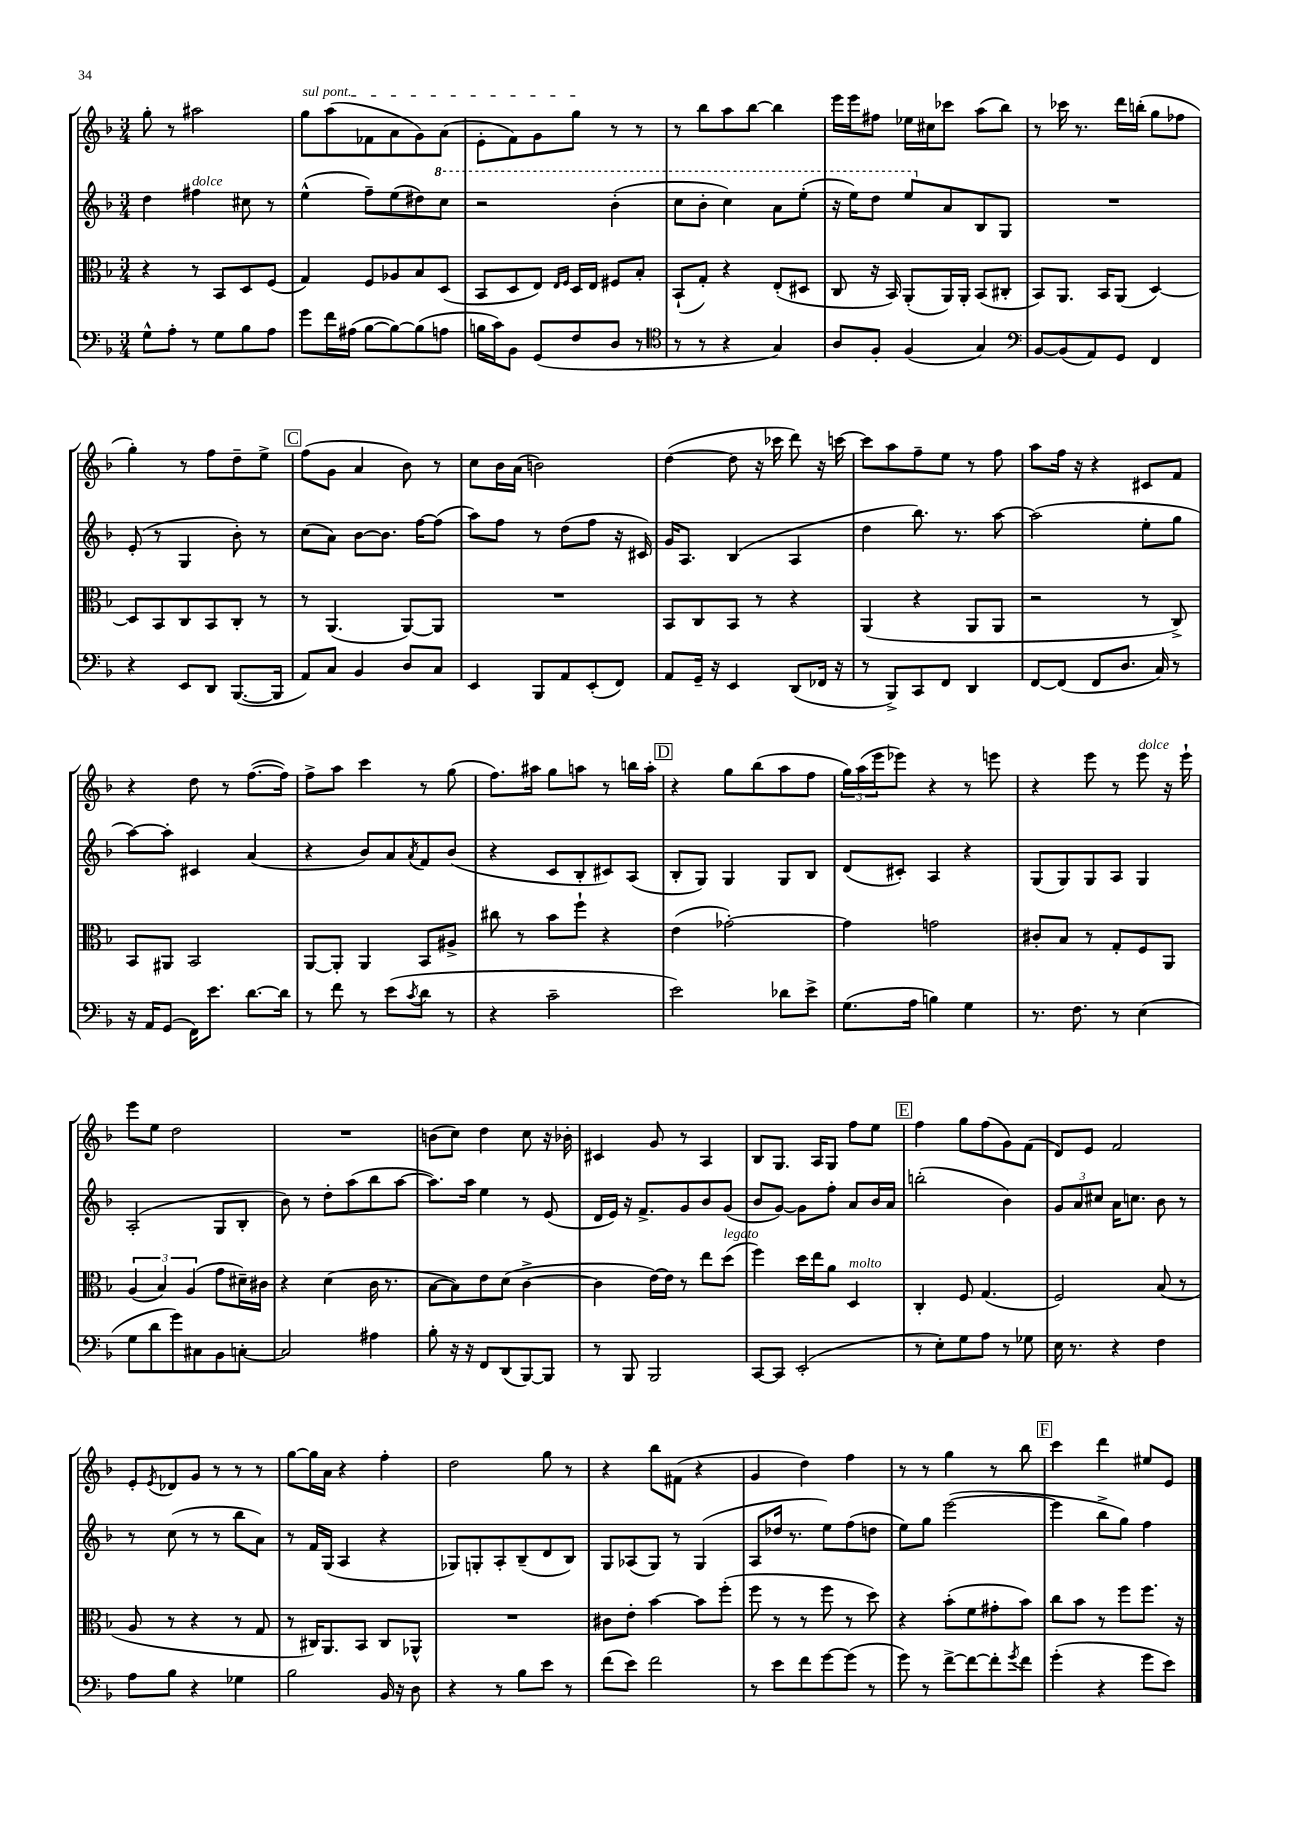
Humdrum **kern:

**kern	**kern	**kern	**kern
*staff4	*staff3	*staff2	*staff1
*clefF4	*clefC3	*clefG2	*clefG2
*k[b-]	*k[b-]	*k[b-]	*k[b-]
*M3/4	*M3/4	*M3/4	*M3/4
8G^^	4r	4dd	8gg'
8A'	.	.	8r
8r	8r	4ff#	2aa#
8G	8BB-	.	.
8B-	8D	8cc#	.
8A	(8F	8r	.
=	=	=	=
8g	4G)	(4ee^^	8gg
16f	.	.	(8aa
(16A#	.	.	.
[8B-	8F	8ff~)	8f-
8B-_)	8A-	(8ee	8a
(8B-]	8B-	8dd#)	8g)
8A	(8D	8ccc	(8a
=	=	=	=
16B	8BB-	2r	8e'
16c)	.	.	.
8BB-	8D	.	8f)
(8GG	8E)	.	8g
.	16qqE	.	.
.	16qqF	.	.
8F	16D	.	8gg
.	16E	.	.
8D	8F#	(4bb-'	8r
8r	8B-'	.	8r
=	=	=	=
*clefC4	*	*	*
8r	(8BB-`	8ccc	8r
8r	8G')	8bb-'	8bb-
4r	4r	4ccc)	8aa
.	.	.	[8bb-
4G)	(8E'	8aa	4bb-]
.	8D#	(8eee'	.
=	=	=	=
8A	8C	16r	16eee
.	.	16eee)	16eee
8F'	16r	8ddd	8ff#
.	16BB-)	.	.
(4F	(8AA'	8eee	16ee-
.	.	.	16cc#
.	16AA)	8a	8ccc-
.	16AA'	.	.
4G)	(8BB-	8B-	(8aa
.	8C#'	8G	8bb-)
=	=	=	=
*clefF4	*	*	*
[8BB-	8BB-)	2.r	8r
(8BB-]	8.AA	.	16ccc-
.	.	.	8.r
8AA)	.	.	.
.	16BB-	.	.
8GG	(8AA	.	16ddd
.	.	.	(16bb'
4FF	[4D)	.	8gg
.	.	.	8ff-
=	=	=	=
4r	8D]	(8e'	4gg')
.	8BB-	8r	.
8EE	8C	4G	8r
8DD	8BB-	.	8ff
([8.BBB-	8C'	8b-')	8dd~
.	8r	8r	8ee^
16BBB-]	.	.	.
=	=	=	=
8AA)	8r	(8cc	(8ff
8C	(4.AA	8a)	8g
4BB-	.	[8b-	4a
.	.	8.b-]	.
8D	[8AA)	.	8b-)
.	.	[16ff	.
8C	8AA]	(8ff]	8r
=	=	=	=
4EE	2.r	8aa)	8cc
.	.	8ff	16b-
.	.	.	(16a
8BBB-	.	8r	2b)
8AA	.	(8dd	.
(8EE'	.	8ff	.
8FF)	.	16r	.
.	.	16c#)	.
=	=	=	=
8AA	8BB-	16g	([4dd
.	.	8.A	.
16GG~	8C	.	.
16r	.	.	.
4EE	8BB-	(4B-	8dd]
.	8r	.	16r
.	.	.	16ccc-
(8DD	4r	4A	8ddd)
16FF-	.	.	16r
16r	.	.	[16ccc
=	=	=	=
8r	(4AA	4dd	8ccc]
8BBB-^)	.	.	8aa
8CC	4r	8.bb-)	8ff~
8FF	.	.	8ee
.	.	8.r	.
4DD	8AA	.	8r
.	8AA	[8aa	8ff
=	=	=	=
[8FF	2r	(2aa]	8aa
(8FF]	.	.	16ff
.	.	.	16r
8FF	.	.	4r
8.D	.	.	.
.	8r	8ee'	8c#
16C)	.	.	.
8r	8C^)	8gg	8f
=	=	=	=
16r	8BB-	[8aa)	4r
16AA	.	.	.
(8GG	8AA#	8aa']	.
16FF)	2BB-	4c#	8dd
8.e	.	.	.
.	.	.	8r
[8.d	.	(4a	([8.ff
16d]	.	.	16ff])
=	=	=	=
8r	[8AA	4r	8ff^
8f	8AA']	.	8aa
8r	4AA	8b-)	4ccc
(8e	.	8a	.
8qc	.	8qa	.
8d	8BB-	8f	8r
8r	8A#^	(8b-	(8gg
=	=	=	=
4r	8cc#	4r	8.ff)
.	8r	.	.
.	.	.	16aa#
2c~	8b-	8c	8gg
.	8ff`	8B-'	8aa
.	4r	8c#)	8r
.	.	(8A	16bb
.	.	.	16aa'
=	=	=	=
2e)	(4e	8B-'	4r
.	.	8G)	.
.	[2g-')	4G	8gg
.	.	.	(8bb-
8d-	.	8G	8aa
8e^	.	8B-	8ff
=	=	=	=
(8.G	4g-]	(8d	24gg)
.	.	.	(24aa
.	.	.	24eee
.	.	8c#')	8eee-)
16A	.	.	.
4B)	2g	4A	4r
4G	.	4r	8r
.	.	.	8eee
=	=	=	=
8.r	8c#'	(8G	4r
.	8B-	8G)	.
8.F	.	.	.
.	8r	8G	8eee
8r	8G'	8A	8r
(4E	8F	4G	8eee
.	8AA	.	16r
.	.	.	16eee`
=	=	=	=
8G	(6A	(2A'	8eee
8d	.	.	8ee
.	6B-)	.	.
8g)	.	.	2dd
.	(6A	.	.
8C#	.	.	.
8BB-	8g	8G	.
[8C'	16d#~)	8B-'	.
.	16c#	.	.
=	=	=	=
2C]	4r	8b-)	2.r
.	.	8r	.
.	(4d	8dd'	.
.	.	(8aa	.
4A#	16c	8bb-	.
.	8.r	.	.
.	.	[8aa	.
=	=	=	=
8B-'	[8B-	8.aa])	(8b
16r	8B-])	.	8cc)
16r	.	16aa	.
8FF	8e	4ee	4dd
(8DD	(8d	.	.
[8BBB-)	[4c^	8r	8cc
8BBB-]	.	(8e	16r
.	.	.	16b-'
=	=	=	=
8r	4c]	16d	4c#
.	.	16e)	.
8BBB-	.	16r	.
.	.	8.f^	.
2BBB-	[16e)	.	8g
.	16e]	.	.
.	8r	8g	8r
.	8ee	8b-	4A
.	(8dd	(8g	.
=	=	=	=
[8CC	4ff)	8b-	8B-
8CC]	.	[8g)	8.G
(2EE'	16dd	8g]	.
.	16ee	.	16A
.	8a	8ff'	8G
.	4D	8a	8ff
.	.	16b-	8ee
.	.	16a	.
=	=	=	=
8r	4C'	(2bb'	4ff
8E')	.	.	.
8G	8F	.	8gg
8A	(4.G	.	(8ff
8r	.	4b-)	8g)
8G-	.	.	(8f
=	=	=	=
16E	2F)	12g	8d)
8.r	.	.	.
.	.	12a	.
.	.	.	8e
.	.	12cc#	.
4r	.	16a	2f
.	.	8.cc	.
4F	(8B-	8b-	.
.	8r	8r	.
=	=	=	=
8A	8A	8r	8e'
.	.	.	8qe
8B-	8r	(8cc	8d-
4r	4r	8r	8g
.	.	8r	8r
4G-	8r	8bb-	8r
.	8G	8a)	8r
=	=	=	=
2B-	8r	8r	[8gg
.	16C#)	16f	16gg]
.	8.AA	(16G	16a
.	.	4A	4r
.	8BB-	.	.
16BB-	8C#	4r	4ff'
16r	.	.	.
8D	8AA-^^	.	.
=	=	=	=
4r	2.r	8G-)	2dd
.	.	8G'	.
8r	.	8A'	.
8B-	.	(8B-~	.
8e	.	8d	8gg
8r	.	8B-)	8r
=	=	=	=
(8f	8c#	8G	4r
8e)	8e'	(8A-	.
2f	[4b-	8G)	8bb-
.	.	8r	(8f#
.	8b-]	(4G	4r
.	(8ff'	.	.
=	=	=	=
8r	8ff	8A	4g
8e	8r	16dd-	.
.	.	8.r	.
8f	8r	.	4dd)
[8g	8ff	8ee)	.
(8g]	8r	(8ff	4ff
8r	8dd)	8dd	.
=	=	=	=
8g)	4r	8ee)	8r
8r	.	8gg	8r
[8f^	(8b-'	([2eee	4gg
8f_	8f	.	.
8f']	8g#'	.	8r
8qg	.	.	.
8f	8b-)	.	8bb-
=	=	=	=
(4g'	8cc	4eee]	4ccc
.	8b-	.	.
4r	8r	8bb-^	4ddd
.	8ff	8gg)	.
8g	8.ff	4ff	8ee#
8e)	.	.	8e
.	16r	.	.
==	==	==	==
*-	*-	*-	*-
